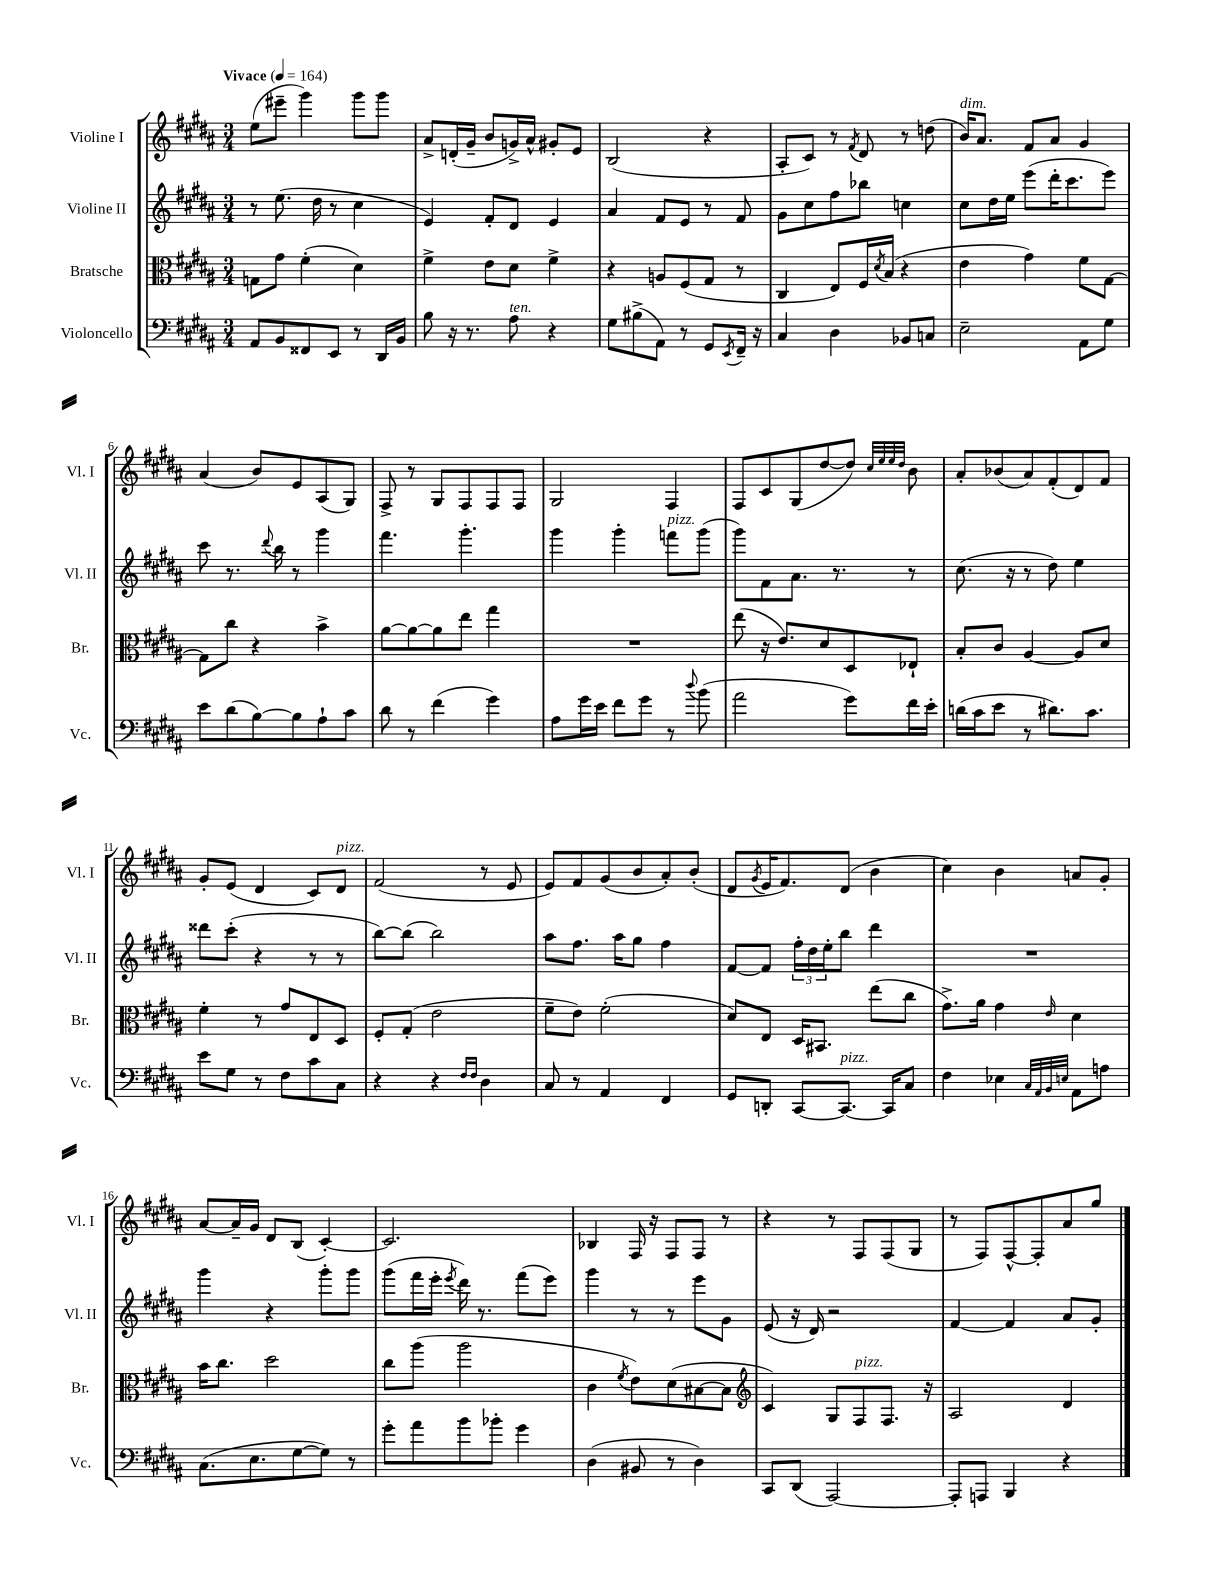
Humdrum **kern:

**kern	**kern	**kern	**kern
*staff4	*staff3	*staff2	*staff1
*clefF4	*clefC3	*clefG2	*clefG2
*k[f#c#g#d#a#]	*k[f#c#g#d#a#]	*k[f#c#g#d#a#]	*k[f#c#g#d#a#]
*M3/4	*M3/4	*M3/4	*M3/4
*MM164	*MM164	*MM164	*MM164
8AA#/L	8G\L	8r	(8ee\L
8BB/	8g#\J	(8.ee\	8eee#~\J
8FF##/	(4f#'\	.	4ggg#\)
.	.	16dd#\	.
8EE/J	.	8r	.
8r	4d#\)	4cc#\	8ggg#\L
16DD#/LL	.	.	8ggg#\J
16BB/JJ	.	.	.
=	=	=	=
8B\	4f#^\	4e/)	8a#^/L
16r	.	.	(16d'/L
8.r	.	.	16g#~/JJ
.	8e\L	8f#'/L	8b/L
8A#\	8d#\J	8d#/J	16g^/L)
.	.	.	16a#^^/JJ
4r	4f#^\	4e/	8g#'/L
.	.	.	8e/J
=	=	=	=
8G#\L	4r	4a#/	(2B/
(8B#^\	.	.	.
8AA#\J)	8A/L	8f#/L	.
8r	(8F#/	8e/J	.
8GG#/L	8G#/J	8r	4r
8qEE/	.	.	.
16FF#~/Jk	8r	8f#/	.
16r	.	.	.
=	=	=	=
4C#/	4C#/	8g#\L	8A#'/L
.	.	8cc#\	8c#/J)
4D#\	8E/L)	8ff#\	8r
.	.	.	8qf#/
.	16F#/L	8bb-\J	8d#/
.	8qd#/	.	.
.	(16B/JJ	.	.
8BB-/L	4r	4cc\	8r
8C/J	.	.	(8dd\
=	=	=	=
2E~\	4e\	8cc#\L	16b/LK)
.	.	.	8.a#/J
.	.	16dd#\L	.
.	.	16ee\JJ	.
.	4g#\)	(8eee\L	8f#/L
.	.	16ddd#'\K	8a#/J
.	.	8.ccc#\	.
8AA#\L	8f#\L	.	4g#/
8G#\J	[8G#\J	8eee\J)	.
=	=	=	=
8e\L	8G#\]L	8ccc#\	(4a#/
(8d#\	8cc#\J	8.r	.
[8B\)	4r	.	8b/L)
.	.	8qqddd#/	.
.	.	16bb\	.
8B\]	.	8r	8e/
8A#`\	4b^\	4ggg#\	(8A#/
8c#\J	.	.	8G#/J)
=	=	=	=
8d#\	[8a#\L	4.fff#\	8F#^/
8r	8a#\_	.	8r
(4f#\	8a#\]	.	8G#/L
.	8ee\J	4.ggg#'\	8F#/
4g#\)	4gg#\	.	8F#/
.	.	.	8F#/J
=	=	=	=
8A#\L	2.r	4ggg#\	2G#/
16g#\L	.	.	.
16e\JJ	.	.	.
8f#\L	.	4ggg#'\	.
8g#\J	.	.	.
8r	.	8fff\L	4F#/
8qqdd#/	.	.	.
(8b\	.	(8ggg#\J	.
=	=	=	=
2a#\	(8ee\	8ggg#\L)	8F#/L
.	16r	8f#\	8c#/
.	8.e/L)	.	.
.	.	8.a#\J	(8G#/
.	8d#/	.	[8dd#/
.	.	8.r	.
8g#\L)	8D#/	.	8dd#/]J)
.	.	.	32qqcc#/LLL
.	.	.	32qqee/
.	.	.	32qqee/
.	.	.	32qqdd#/JJJ
16f#\L	8E-`/J	8r	8b\
16e'\JJ	.	.	.
=	=	=	=
(16d\LL	8B'/L	(8.cc#\	8a#'/L
16c#\J	.	.	.
8e\J	8c#/J	.	(8b-/
.	.	16r	.
8r	[4A#/	8r	8a#/)
8.d#\L)	.	8dd#\)	(8f#'/
.	8A#/]L	4ee\	8d#/)
8.c#\J	.	.	.
.	8d#/J	.	8f#/J
=	=	=	=
8e\L	4f#'\	8ddd##\L	8g#'/L
8G#\J	.	(8ccc#'\J	(8e/J
8r	8r	4r	4d#/
8F#\L	8g#/L	.	.
8c#\	8E/	8r	8c#/L)
8C#\J	8D#/J	8r	8d#/J
=	=	=	=
4r	8F#'/L	[8bb\L)	(2f#/
.	(8G#'/J	(8bb\]J	.
4r	2e\	2bb\)	.
16qqF#/LL	.	.	.
16qqF#/JJ	.	.	.
4D#\	.	.	8r
.	.	.	8e/
=	=	=	=
8C#/	8f#~\L	8aa#\L	8e/L)
8r	8e\J)	8.ff#\J	8f#/
4AA#/	(2f#'\	.	(8g#/
.	.	16aa#\LK	.
.	.	8gg#\J	8b/
4FF#/	.	4ff#\	8a#'/)
.	.	.	(8b'/J
=	=	=	=
8GG#/L	8d#/L)	[8f#/L	8d#/L
.	.	.	8qg#/
8DD'/J	8E/J	8f#/]J	16e/K
.	.	.	8.f#/)
[8CC#/L	16D#/LK	24ff#'\LL	.
.	.	24dd#\	.
.	8.BB#/J	.	.
.	.	24ee'\J	.
8.CC#/_J	.	8bb\J	(8d#/J
.	(8ee\L	4ddd#\	4b\
16CC#/]LK	.	.	.
8C#/J	8cc#\J	.	.
=	=	=	=
4F#\	8.g#^\L)	2.r	4cc#\)
.	16a#\Jk	.	.
4E-\	4g#\	.	4b\
32qqC#/LLL	.	.	.
32qqAA#/	.	.	.
32qqBB/	.	.	.
32qqE/JJJ	16qqe/	.	.
8AA#\L	4d#\	.	8a/L
8A\J	.	.	8g#'/J
=	=	=	=
(8.C#\L	16b\LK	4ggg#\	[8a#/L
.	8.cc#\J	.	.
.	.	.	16a#~/]L
8.E\	.	.	16g#/JJ
.	2dd#\	4r	8d#/L
[8G#\	.	.	(8B/J
8G#\]J)	.	8ggg#'\L	[4c#'/)
8r	.	8ggg#\J	.
=	=	=	=
8g#'\L	8cc#\L	(8ggg#\L	2.c#/]
8a#\	(8aa#\J	16fff#\L	.
.	.	16eee'\JJ	.
.	.	8qeee/	.
8b\	2aa#\	16ddd#\)	.
.	.	8.r	.
8b-'\J	.	.	.
4g#\	.	(8fff#\L	.
.	.	8eee\J)	.
=	=	=	=
(4D#\	4c#\	4ggg#\	4B-/
.	8qf#/	.	.
8BB#/	8e\L)	8r	16F#/
.	.	.	16r
8r	(8d#\	8r	8F#/L
4D#\)	[8B#\	8eee\L	8F#/J
.	8B#\]J	8g#\J	8r
=	=	=	=
*	*clefG2	*	*
8CC#/L	4c#/)	(8e/	4r
(8DD#/J	.	16r	.
.	.	16d#/)	.
[2AAA#/)	8G#/L	2r	8r
.	8F#/	.	8F#/L
.	8.F#/J	.	(8F#/
.	.	.	8G#/J
.	16r	.	.
=	=	=	=
8AAA#'/]L	2A#/	[4f#/	8r
8AAA/J	.	.	8F#/L)
4BBB/	.	4f#/]	[8F#^^/
.	.	.	8F#'/]
4r	4d#/	8a#/L	8a#/
.	.	8g#'/J	8gg#/J
==	==	==	==
*-	*-	*-	*-
